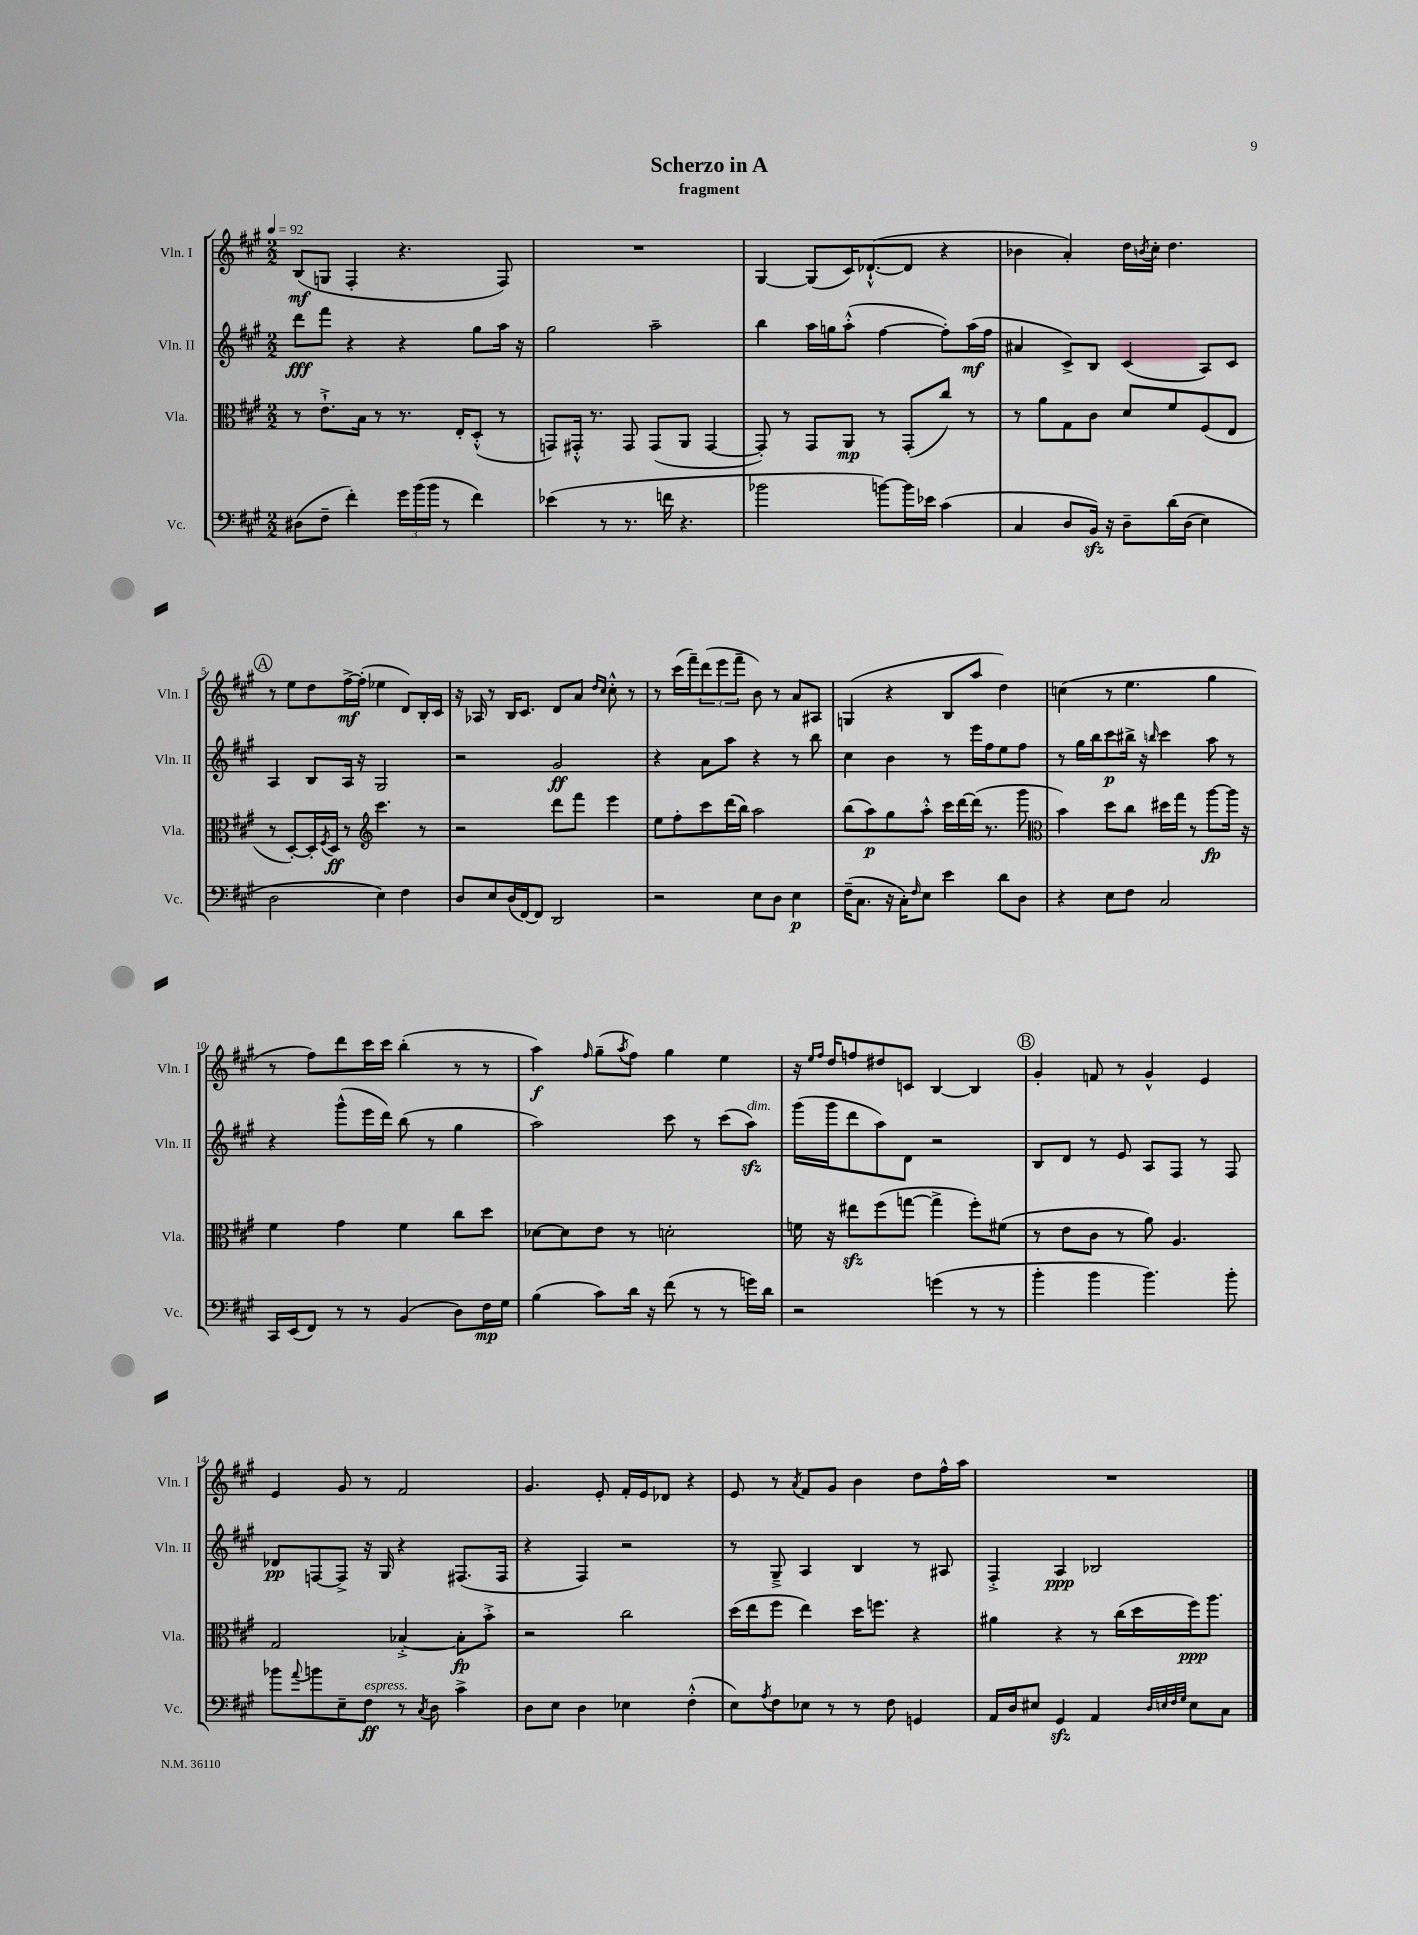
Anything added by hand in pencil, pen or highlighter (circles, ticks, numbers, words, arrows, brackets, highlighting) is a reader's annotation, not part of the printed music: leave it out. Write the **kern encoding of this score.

**kern	**kern	**kern	**kern
*staff4	*staff3	*staff2	*staff1
*clefF4	*clefC3	*clefG2	*clefG2
*k[f#c#g#]	*k[f#c#g#]	*k[f#c#g#]	*k[f#c#g#]
*M2/2	*M2/2	*M2/2	*M2/2
*MM92	*MM92	*MM92	*MM92
(8D#\L	8r	8ddd\L	(8B/L
8F#~\J	8.e`^\L	8fff#\J	8G/J
4f#'\)	.	4r	4F#'/
.	16B\Jk	.	.
.	8r	.	.
24g#\LL	8.r	4r	4.r
(24b\	.	.	.
24b\JJ	.	.	.
8r	.	.	.
.	16E'/LK	.	.
4f#\)	(8D'^^/J	8gg#\L	.
.	8r	16aa\Jk	8F#/)
.	.	16r	.
=	=	=	=
(4e-\	8GG/L)	2gg#\	1r
.	16GG#'^^/Jk	.	.
.	8.r	.	.
8r	.	.	.
8.r	8GG#/	.	.
.	(8GG#/L	2aa~\	.
16f\	.	.	.
4.r	8AA/J	.	.
.	[4GG#/	.	.
=	=	=	=
2b-\	8GG#'/])	4bb\	[4G#/
.	8r	.	.
.	8GG#/L	16aa\LL	(8G#/]L
.	.	16gg\J	.
.	8AA/J	(8aa'^^\J	16c#/K)
.	.	.	([8.d-`^^/
[8b\L)	8r	[4ff#\	.
16b\]L	(8GG#'/L	.	8d-/]J
16e-\JJ	.	.	.
(4c#\	8cc#/J)	8ff#'\]L)	4r
.	8r	(16aa\L	.
.	.	16ff#\JJ	.
=	=	=	=
4C#/	8r	4a#/	4b-\
.	8a\L	.	.
8D/L	8G#\	8c#^/L)	4a'/)
16BB/Jk)	8c#\J	8B/J	.
16r	.	.	.
8D~\L	8d/L	(4c#/	16dd\LL
.	.	.	8qb/
.	.	.	16cc#'\JJ
&(16d\L	8f#/	.	4.dd\
(16D\JJ	.	.	.
4E\)	(8F#/	8A/L)	.
.	8E/J	8c#/J	.
=	=	=	=
2D\	8r	4A/	8r
.	[8D'/L)	.	8ee\L
.	16D'/]L	8B/L	8dd\
.	8qF#/	.	.
.	16D/JJ	.	.
.	8r	16A/Jk	[16ff#^\L
.	.	16r	(16ff#'\]JJ
*	*clefG2	*	*
4E\&)	4.ccc#\	2G#/	4ee-\
4F#\	.	.	8d/L)
.	8r	.	16B'/L
.	.	.	16c#/JJ
=	=	=	=
8D/L	2r	2r	16r
.	.	.	16A-/
8E/	.	.	8r
(16D/L	.	.	16B/LK
[16FF#/J)	.	.	8.c#/J
8FF#/]J	.	.	.
2DD/	8ddd\L	2g#/	8d/L
.	8fff#\J	.	8a/J
.	.	.	16qqdd/LL
.	.	.	16qqcc#/JJ
.	4eee\	.	8cc#'^^\
.	.	.	8r
=	=	=	=
2r	8ee\L	4r	8r
.	8ff#'\	.	(16ccc#\LL
.	.	.	16fff#~\J)
.	8ccc#\	8a\L	(12ddd\
.	.	.	12eee\
.	(16ddd\L	8aa\J	.
.	.	.	12fff#~\J
.	16bb\JJ)	.	.
8E\L	2aa\	4r	8b\)
8D\J	.	.	8r
4E\	.	8r	8a/L
.	.	8bb\	8A#/J
=	=	=	=
(16F#~\LK	(8bb\L	4cc#\	(4G/
8.C#\J	.	.	.
.	8aa\)	.	.
16r	8gg#\	4b\	4r
16C#'\LK)	.	.	.
16qqF#/	.	.	.
8E\J	8aa'^^\J	.	.
4e\	16ccc#\LL	8r	8B/L
.	[16ddd\	.	.
.	(16ddd\]JJ	16eee\LL	8aa/J
.	8.r	16ff#\J	.
8d\L	.	8ee\	4dd\)
8D\J	8ggg#\	8ff#\J	.
=	=	=	=
*	*clefC3	*	*
4r	4b\)	8r	(4cc\
.	.	16gg#\LL	.
.	.	16bb\J	.
8E\L	8dd\L	8ccc#\	8r
8F#\J	8cc#\J	16bb#^\Jk	4.ee\
.	.	16r	.
.	.	16qqbb/	.
2C#/	16dd#\LL	4ccc#\	.
.	16gg#\JJ	.	.
.	8r	.	.
.	[8aa\L	8aa\	4gg#\
.	16aa\]Jk	8r	.
.	16r	.	.
=	=	=	=
16CC#/LL	4f#\	4r	8r
(16EE/J	.	.	.
8FF#/J)	.	.	8ff#\L)
8r	4g#\	(8ggg#^^\L	8ddd\
8r	.	16eee\L	16ccc#\L
.	.	16ddd\JJ)	16ccc#\JJ
(4BB/	4f#\	(8bb\	(4bb'\
.	.	8r	.
8D\L)	8cc#\L	4gg#\	8r
16F#\L	8dd\J	.	8r
16G#\JJ	.	.	.
=	=	=	=
(4B\	[8d-\L	2aa\)	4aa\)
.	8d-\]	.	.
.	.	.	16qqff#/
8c#\L)	8e\J	.	(8gg#~\L
.	.	.	8qaa/
16d\Jk	8r	.	8ff#\J)
16r	.	.	.
(8f#\	2d'\	8ccc#\	4gg#\
8r	.	8r	.
8r	.	(8ccc#\L	4ee\
16g\LL)	.	8aa\J)	.
16d\JJ	.	.	.
=	=	=	=
2r	16f\	(16ggg#\LL	16r
.	.	.	16qqee/LL
.	.	.	16qqff#/JJ
.	16r	16ggg#\J	16dd/LK
.	8ee#\L	8ddd\	8ff/
.	(8ff#\	8aa\)	8dd#/
.	[8gg\J	8d\J	8c/J
(4g\	4gg^\]	2r	[4B/
8r	8ff#'\L)	.	4B/]
8r	(8f#\J	.	.
=	=	=	=
4b'\	8r	8B/L	4g#'/
.	8e\L	8d/J	.
4b\	8c#\J	8r	8f/
.	8r	8e/	8r
4.b\)	8a\)	8A/L	4g#^^/
.	4.A/	8F#/J	.
.	.	8r	4e/
8b'\	.	8F#/	.
=	=	=	=
8b-\L	2G#/	8d-/L	4e/
8qqa/	.	.	.
8b\	.	[8F/	.
8E~\	.	8F^/]J	8g#/
8F#\J	.	16r	8r
.	.	16G#/	.
8r	[4B-'^/	4r	2f#/
8qC#/	.	.	.
8D\	.	.	.
4c#^\	8B-'\]L	(8.F#/L	.
.	8b'^\J	.	.
.	.	16F#/Jk	.
=	=	=	=
8D\L	2r	4r	4.g#/
8E\J	.	.	.
4D\	.	4F#/)	.
.	.	.	8e'/
4E-\	2cc#\	2r	16f#'/LL
.	.	.	16e/J
.	.	.	8d-/J
(4F#'^^\	.	.	4r
=	=	=	=
8E\L)	(16dd\LL	8r	8e/
.	16ee\J	.	.
8qA/	.	.	.
8F#\	8ff#\J	8G#~^/	8r
.	.	.	8qa/
8E-\J	4ee\)	4A/	8f#/L
8r	.	.	8g#/J
8r	16dd\LK	4B/	4b\
.	8.ff\J	.	.
8F#\	.	.	.
4GG/	4r	8r	8dd\L
.	.	8A#/	16ff#^^\L
.	.	.	16aa\JJ
=	=	=	=
16AA/LL	4a#\	4F#'^/	1r
16D/J	.	.	.
8E#/J	.	.	.
4GG#/	4r	4A/	.
4AA/	8r	2B-/	.
.	(16cc#\LL	.	.
.	16dd\	.	.
32qqD/LLL	.	.	.
32qqE/	.	.	.
32qqF#/	.	.	.
32qqG#/JJJ	.	.	.
8E\L	16ff#\J)	.	.
.	8.aa\J	.	.
8C#\J	.	.	.
==	==	==	==
*-	*-	*-	*-
